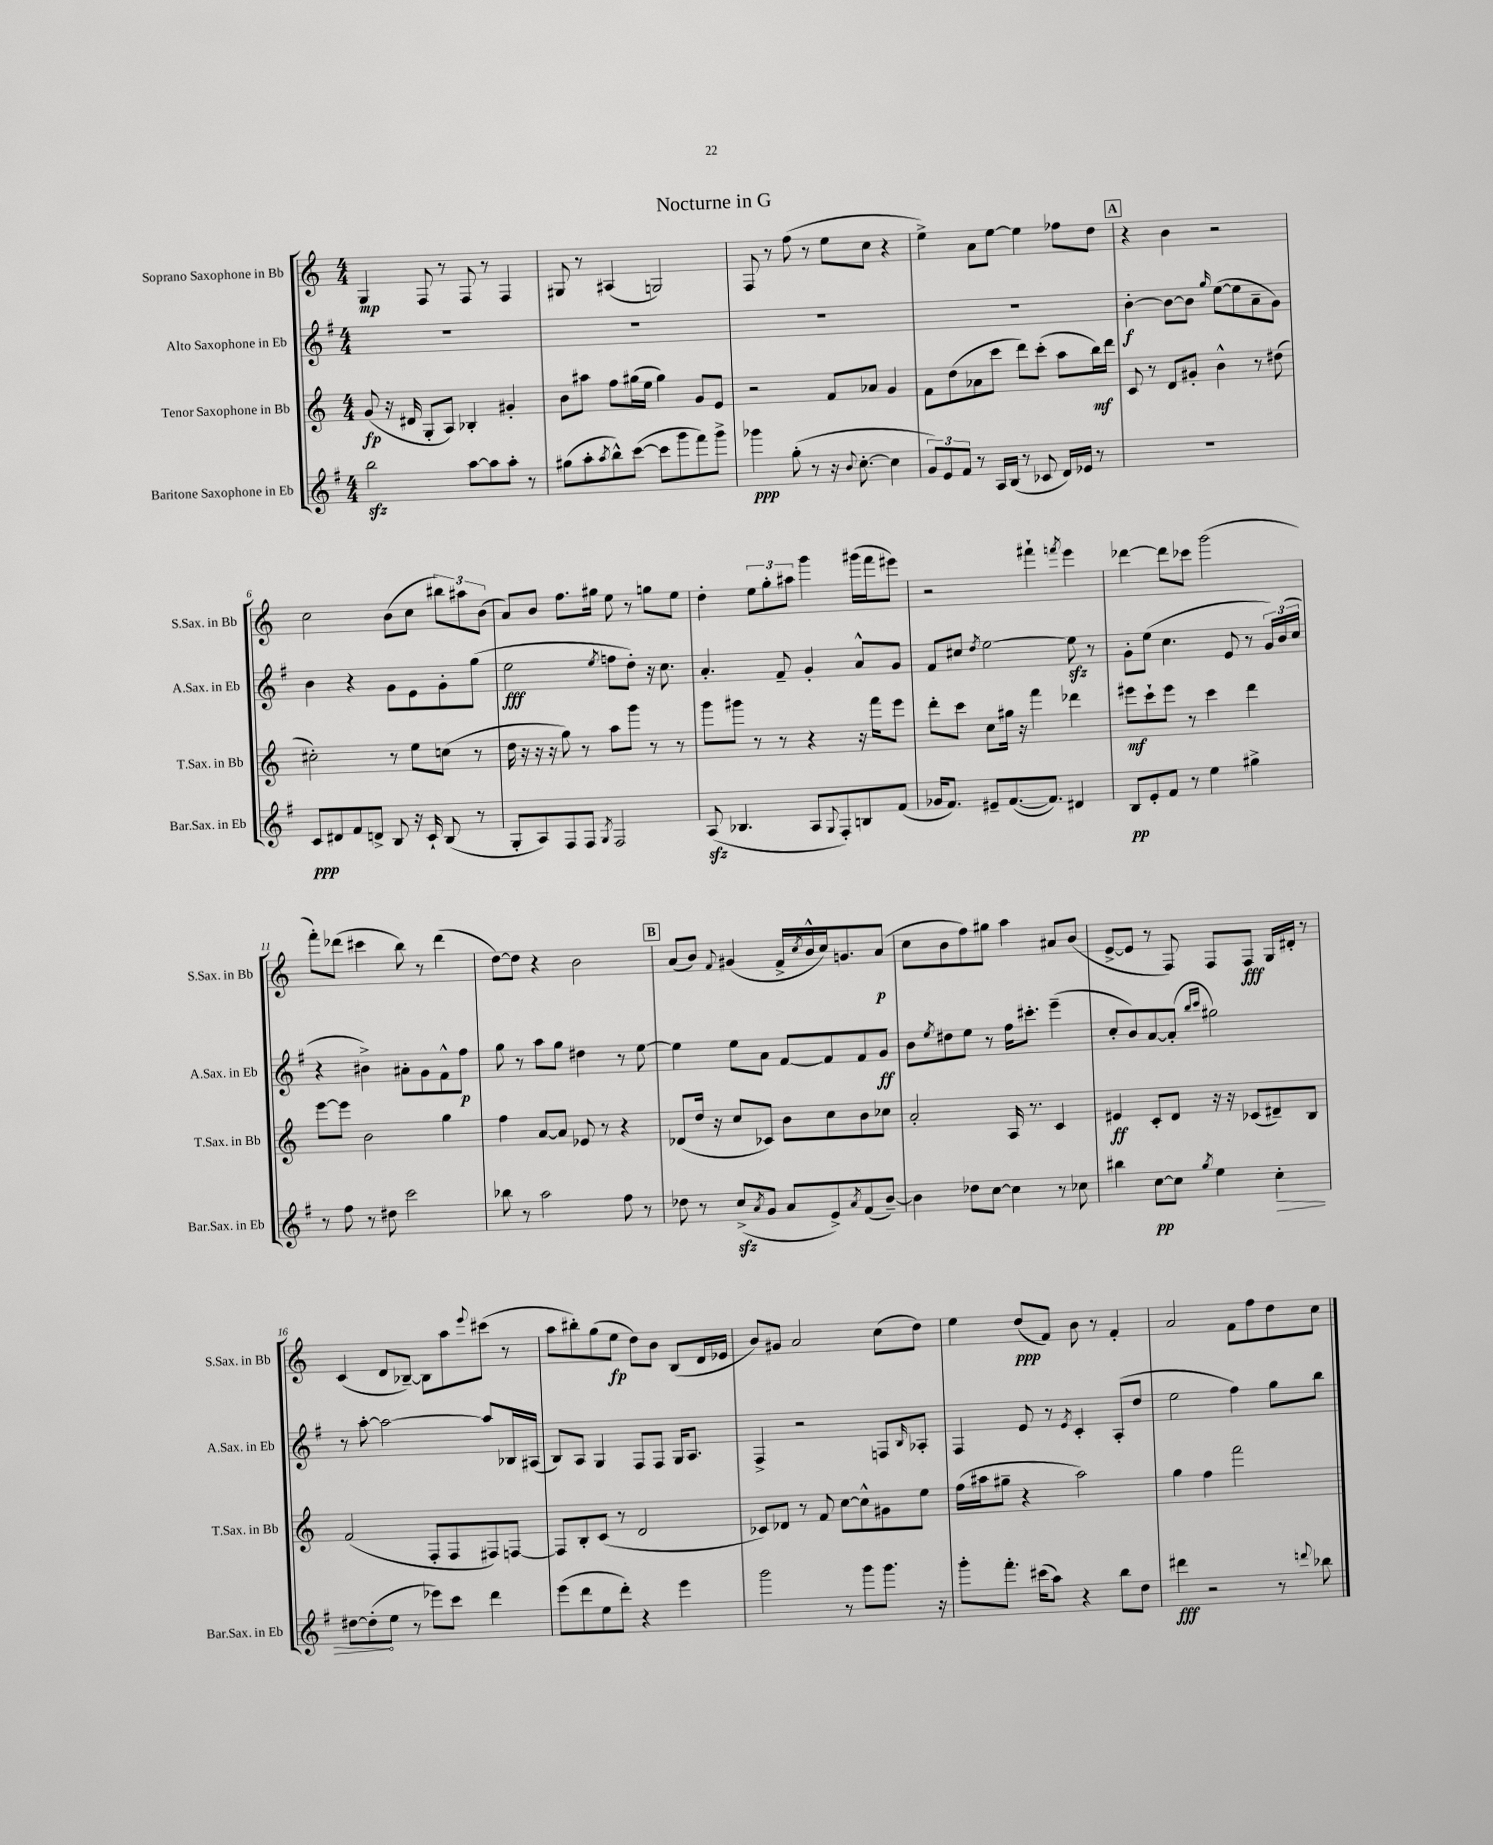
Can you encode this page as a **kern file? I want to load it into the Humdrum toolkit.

**kern	**kern	**kern	**kern
*staff4	*staff3	*staff2	*staff1
*clefG2	*clefG2	*clefG2	*clefG2
*k[f#]	*k[]	*k[f#]	*k[]
*M4/4	*M4/4	*M4/4	*M4/4
2bb	(8g	1r	4G
.	16r	.	.
.	16d#	.	.
.	8G'	.	8F
.	8A)	.	8r
[8aa	4B-'	.	8F
8aa]	.	.	8r
8aa'	4g#'	.	4F
8r	.	.	.
=	=	=	=
(8gg#	8b	1r	8G#
8aa'	8aa#	.	8r
8qaa	.	.	.
8bb^^)	8ff	.	(4A#
([8ccc	(16gg#	.	.
.	16ee	.	.
8ccc]	4gg#)	.	2G)
8ggg	.	.	.
8fff#)	8g	.	.
8ggg^	8e	.	.
=	=	=	=
4ggg-	2r	1r	8F
.	.	.	8r
(8gg'	.	.	(8ff
8r	.	.	8r
16r	8f	.	8ee
8qqb	.	.	.
[8.cc'	.	.	.
.	8a-	.	8cc
4cc]	4g	.	4r
=	=	=	=
12g)	8f	1r	4ee^)
12e	.	.	.
.	(8dd	.	.
12f#	.	.	.
8r	8a-	.	8a
16A	8ccc	.	[8ee
(16B	.	.	.
8r	8ddd)	.	4ee]
8c-	(8ccc'	.	.
16d)	8aa	.	8ff-
16e-	.	.	.
8r	16bb)	.	8dd
.	16ddd	.	.
=	=	=	=
1r	8c	[4b'	4r
.	8r	.	.
.	8d	8b_	4b
.	8g#'	8b]	.
.	.	16qqgg	.
.	4b^^	([8ee	2r
.	.	8ee]	.
.	8r	8a~	.
.	(8dd#	8g)	.
=	=	=	=
8c	2cc#')	4b	2cc
8d#	.	.	.
8f#	.	4r	.
8d^	.	.	.
8B	8r	8g	(8b
16r	8ee	8e	8cc
16c`	.	.	.
(8B	(8cc	8g'	12bb#)
.	.	.	12aa#
8r	8r	(8gg	.
.	.	.	(12b
=	=	=	=
8G'	16dd	2ee	8a)
.	16r	.	.
8A)	16r	.	8b
.	16r	.	.
8F#	8gg)	.	8.ff
8F#	8r	.	.
.	.	.	16gg#
8qG	.	8qee	.
2F#	8aa	8ff	8ee
.	8ggg	8dd')	8r
.	8r	16r	8gg
.	.	8.cc	.
.	8r	.	8ee
=	=	=	=
(8A	8ggg	4.a'	4dd'
4.B-	8ggg#	.	.
.	8r	.	12ee
.	.	.	12gg'
.	8r	8f#~	.
.	.	.	12aa#
8A	4r	4g'	4ggg
8qqG	.	.	.
8F#')	.	.	.
8B	16r	8a^^	(16ggg#
.	16fff	.	16fff
(8f#	8eee	8g	8eee#)
=	=	=	=
16g-	8ddd'	8f#	2r
8.f#)	.	.	.
.	8ccc	8cc#	.
.	.	8qdd	.
8e#~	8cc	[2ee	.
([8.f#	16gg#	.	.
.	16r	.	.
.	4fff	.	4fff#`
8.f#])	.	.	.
.	.	.	8qfff
4d#	4ddd-	8ee]	4eee
.	.	8r	.
=	=	=	=
8B	8eee#	8g'	[4ddd-
8e'	8ccc`	(8ee	.
8f#	8eee#	4.cc	8ddd-]
8r	8r	.	8ccc-
4ee	4ccc	.	(2ggg
.	.	8e	.
4gg#^	4ddd	8r	.
.	.	24g)	.
.	.	(24b	.
.	.	24cc	.
=	=	=	=
8r	[8eee	4r	8fff')
8ff#	8eee]	.	(8ddd-
8r	2b	4b#^)	4ccc#
8dd#	.	.	.
2ccc	.	8a#'	8bb)
.	.	8g	8r
.	4gg	8f#^^	(4ddd-
.	.	8ff#	.
=	=	=	=
8bb-	4ff	8gg	[8dd)
8r	.	8r	8dd]
2aa	[8a	8aa	4r
.	8a]	8gg	.
.	8e-	4dd#	2b
.	8r	.	.
8ff#	4r	8r	.
8r	.	[8ee	.
=	=	=	=
8dd-	(8d-	4ee]	(8a
8r	16dd	.	8b)
.	16r	.	.
.	.	.	8qqf
(8cc^	8cc	8ee	(4g#
8qa	.	.	.
8g	8c-)	8a	.
8a	8b	[8f#	16f^
.	.	.	8qcc
.	.	.	16b^^
8e^)	8cc	8f#]	16cc)
.	.	.	8.g
8qa	.	.	.
(8f#	8b	8f#	.
[8b~)	8cc-	8g	(8a
=	=	=	=
4b]	2a'	8b	8cc
.	.	8qee	.
.	.	8dd#	8b
8dd-	.	8ee	8ff)
[8cc	.	8r	8gg#
4cc]	16A	16ff#	4aa
.	8.r	8.ccc#'	.
8r	4c	(4eee~	8a#
8cc-	.	.	(8b
=	=	=	=
4bb#	4e#	8cc'	[8e^
.	.	8b)	8e]
[8cc	8c'	[8a	8r
8cc]	8d	(8a']	8F)
.	.	16qqbb	.
8qgg	.	16qqccc	.
4ee	16r	2gg#)	8F
.	16r	.	.
.	(8c-	.	8F
4cc'	8d#~)	.	16G
.	.	.	16d#'
.	8B	.	8r
=	=	=	=
[8dd#	(2f	8r	(4c
(8dd#']	.	[8aa'	.
8ee	.	2aa_	8d
8r	.	.	[8B-~)
8eee-)	8F'	.	8B-]
8ccc	8F	.	8aa
.	.	.	8qqeee
4ddd	8F#)	8aa]	(8ccc#
.	[8F	16B-	8r
.	.	(16A#	.
=	=	=	=
(8eee	8F]	8B)	8aa
8ddd	8B'	8A	8bb#')
8ee	(8c	4G	(8gg
8ddd')	8r	.	8ee
4r	2d	8F#	8dd)
.	.	8F#	8b
4eee	.	16G	(8B
.	.	8.A	.
.	.	.	16d
.	.	.	16e-
=	=	=	=
2ggg	8c-)	4F#^	8b)
.	8d-	.	8g#
.	8r	2r	2a
.	8f	.	.
8r	[8cc	.	.
8ggg	8cc^^]	.	.
8.ggg	8g#	8F	(8cc
.	.	16qqB	.
.	8ee	8A-'	8dd)
16r	.	.	.
=	=	=	=
8ggg'	(16ff	4F#	4ee
.	16aa#	.	.
8.fff#'	8gg#~	.	.
.	4r	8e	(8dd
(16ccc#	.	.	.
8aa)	.	8r	8f)
.	.	8qe	.
4r	2aa#)	4c'	8b
.	.	.	8r
8bb	.	(8A'	4f'
8dd	.	8dd	.
=	=	=	=
4ddd#	4gg	2ee	2a
2r	4ff	.	.
.	2fff	4ff#)	8f
.	.	.	8ff
8r	.	8gg	8dd
8qqddd	.	.	.
8bb-	.	8bb	8cc
==	==	==	==
*-	*-	*-	*-
